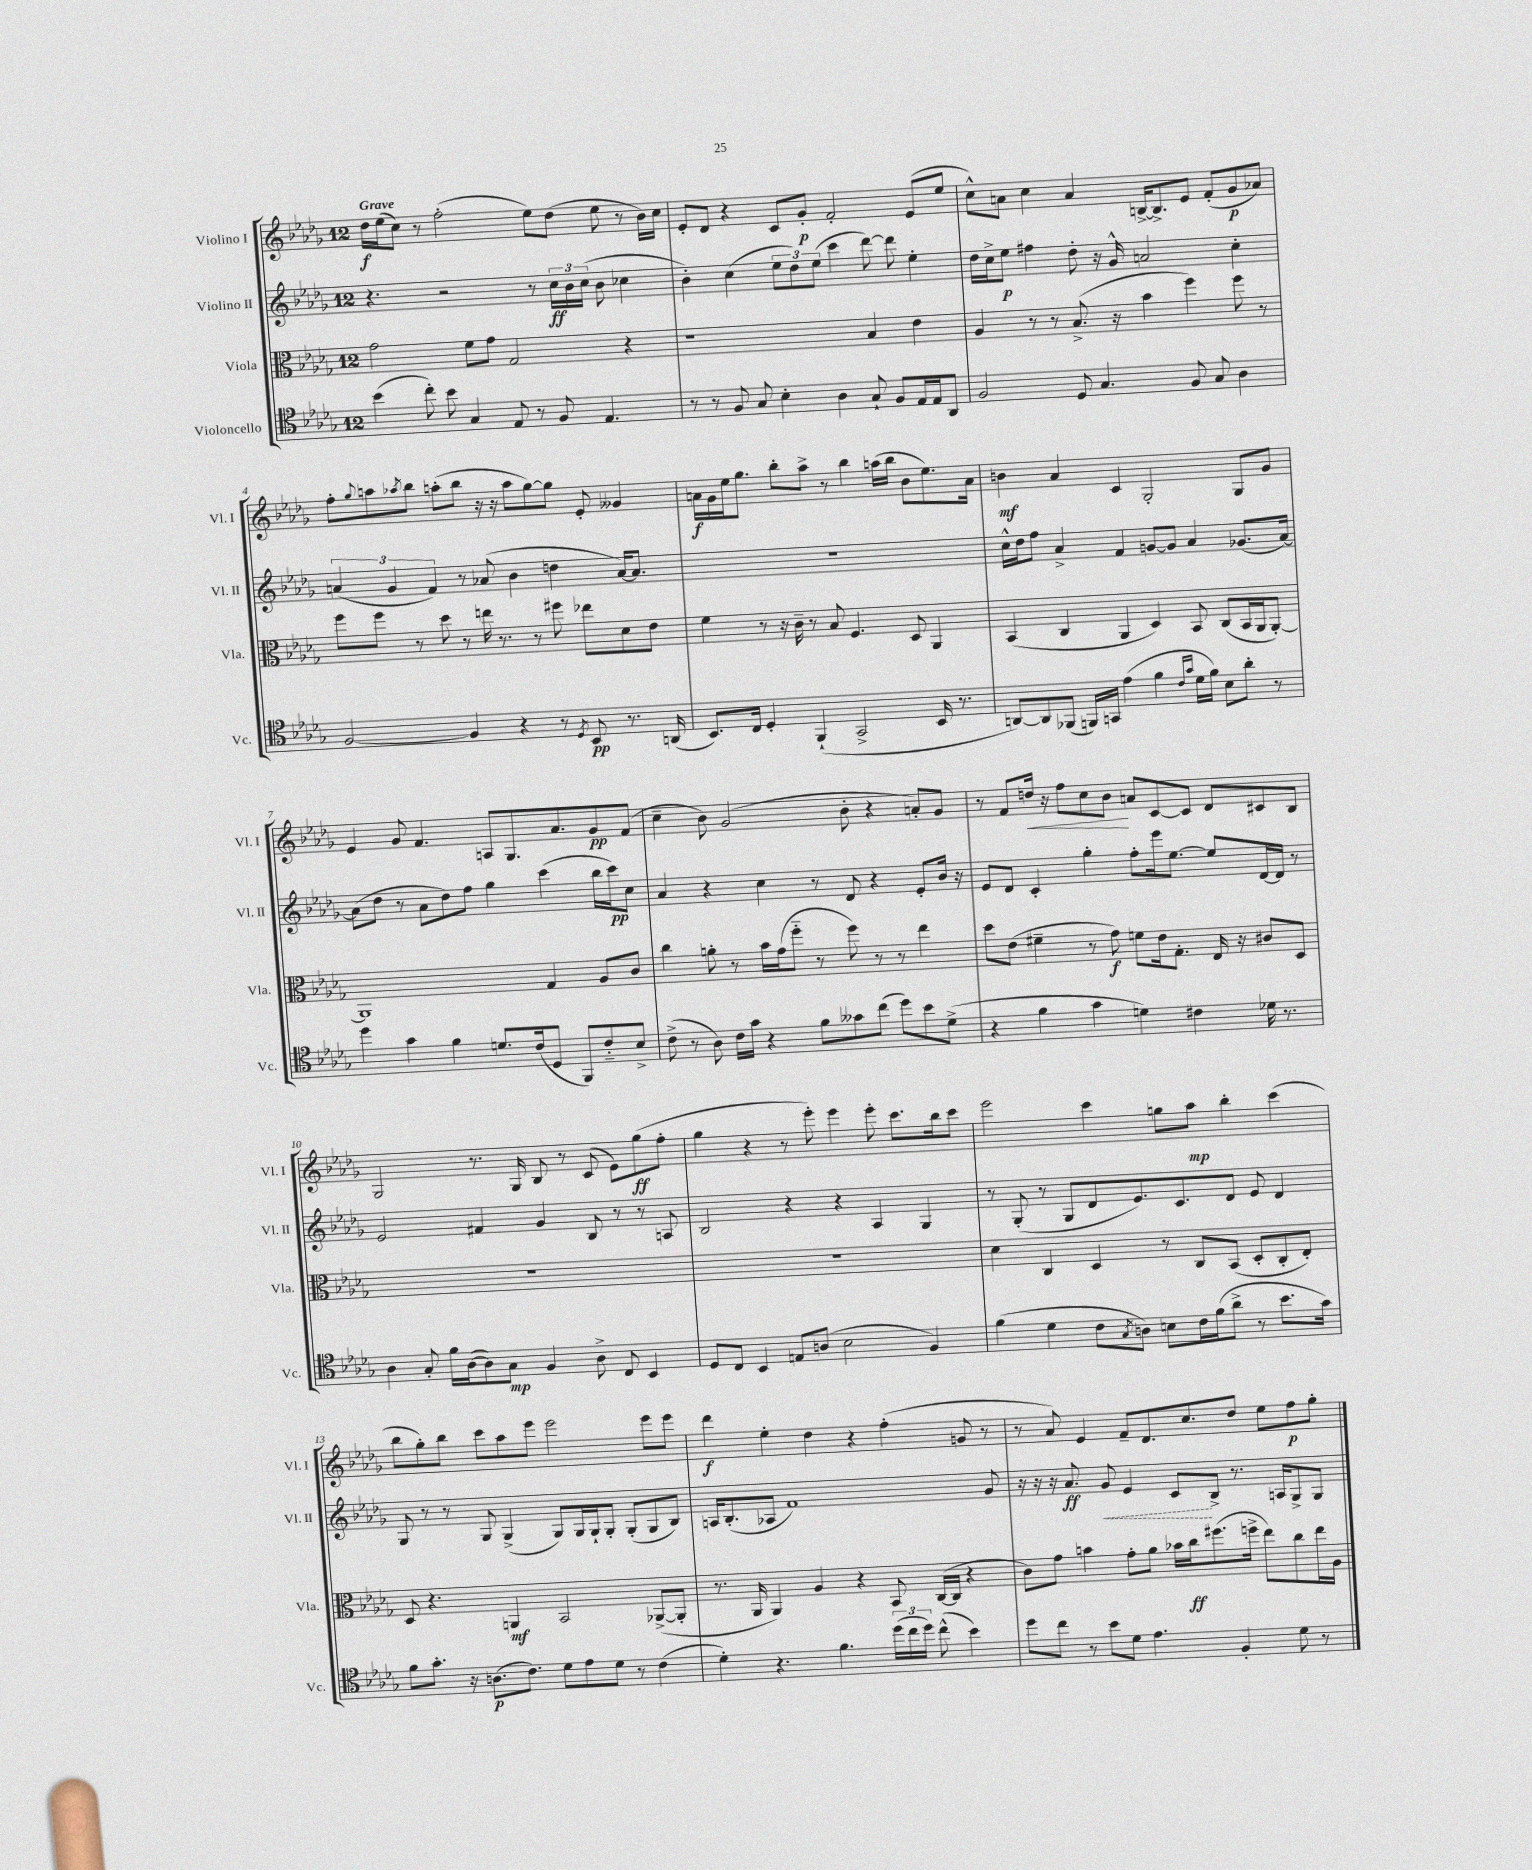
<<
\new StaffGroup <<
\new Staff = "s0" \with { instrumentName = "Violino I" shortInstrumentName = "Vl. I" } {
    \clef treble \key des \major \once \override Staff.TimeSignature.style = #'single-digit \time 12/8 \tempo "Grave"
    des''16\f ees''16( c''8) r8 f''2-.( ees''8) des''8( ees''8 r8 bes'16) c''16 |
    ees'8-. des'8 r4 c'8 ges'8-.\p f'2-. ees'8( ees''8 |
    c''8-^) a'8 c''4 a'4 b16~-> b8.-> ees'8 f'8-.( ges'8\p aes'8) |
    f''8-. \appoggiatura { ges''8 } a''8 \acciaccatura { aes''8 } bes''8 a''8-.( bes''8 r16 r16 a''8 ges''8~) ges''8 ees'8-. geses'4 |
    a'16\f ges'16 ees''16 ges''8. bes''8-. aes''8-> r8 bes''4 a''16( bes''16 bes'8 ees''8.) a'16 |
    b'4\mf aes'4 c'4 ges2-. ges8 ges'8 |
    ees'4 ges'8 f'4. a8 ges8. aes'8. ges'8\pp f'8( |
    c''4-- bes'8) ges'2( bes'8-. r4 a'8-.) ges'8 |
    r8 f'8 d''16\< r16 f''8 c''8 bes'8\! a'8 c'8~ c'8 des'8 cis'8 bes8 |
    ges2 r8. ges16 bes8 r8 c'8( ees'8) ges''8\ff( f''8-. |
    ges''4 r4 r8 ees'''8-.) ees'''4 ees'''8-. c'''8. bes''16 c'''8 |
    ees'''2 c'''4 g''8 aes''8\mp bes''4-. c'''4( |
    bes''8 ges''8-.) bes''8 c'''8 aes''8 ees'''8 ees'''2 ees'''8 ees'''8 |
    des'''4\f ees''4-. des''4 r4 f''4-.( g'8 r8 |
    r8 aes'8) ees'4 f'8-- des'8. c''8. des''8 ees''8 f''8\p ges''8-. \bar "|." |
}
\new Staff = "s1" \with { instrumentName = "Violino II" shortInstrumentName = "Vl. II" } {
    \clef treble \key des \major \once \override Staff.TimeSignature.style = #'single-digit \time 12/8
    r4. r2 r8 \tuplet 3/2 { c''16\ff bes'16 c''16( } bes'8 ces''4 |
    bes'4-.) c''4( \tuplet 3/2 { ees''8 des''8) ees''8( } c'''4 des'''8~) des'''8 ees''4-. |
    des''16 c''16-> ees''8\p fis''4 des''8-. r16 ges'16-^ a'2 c''4-. |
    \tuplet 3/2 { a'4( ges'4 f'4) } r8 aes'8( bes'4 d''4 aes'16~) aes'8. |
    R1. |
    c''16-^ des''16 f''8 aes'4-> f'4 g'8~ g'8 aes'4 ges'8.( aes'16~) |
    aes'8( des''8 r8 aes'8 des''8) f''8 ges''4 c'''4( bes''16 c'''16\pp) c''8 |
    aes'4 r4 c''4 r8 des'8 r4 ees'8-. bes'16 r16 |
    ees'8 des'8 c'4-. ges''4-. f''8-. ees'''16 ees''8.~ ees''8 des'16~ des'16 r8 |
    ees'2 fis'4 ges'4 bes8 r8 r8 a8 |
    bes2 r4 r4 aes4 ges4 |
    r8 ges8-.( r8 ges8 des'8 ees'8.) c'8. des'8 ees'8 des'4 |
    ges8 r8 r8 ges8 ges4->( ges8) ges16 ges16-! ges8-. ges8-.( ges8 bes8) |
    a16 bes8.-.( aes8 f'1) ges'8 |
    r16 r16 r16 aes'8.\ff \once \override Hairpin.style = #'dashed-line ges'8\< ees'4 c'8\! bes8-> r8. a16 ges8-> ges8 \bar "|." |
}
\new Staff = "s2" \with { instrumentName = "Viola" shortInstrumentName = "Vla." } {
    \clef alto \key des \major \once \override Staff.TimeSignature.style = #'single-digit \time 12/8
    ges'2 f'8 ges'8 ges2 r4 |
    r1 bes4 ees'4 |
    aes4 r8 r8 bes8.->( r16 bes'4 f''4) f''8 r8 |
    f''8 f''8 r8 des''8 r8 e''16 r8. r8 fis''8 ees''8 des'8 ees'8 |
    f'4 r8 r16 c'16-- r8 bes8 f4. des8 aes,4 |
    bes,4( c4 aes,4 des4) bes,8 c8( bes,16 aes,16 aes,8~-.) |
    aes,1 ges4 aes8 c'8 |
    c''4 a'8-. r8 bes'16 ges'16( f''8-_ r8 f''8) r8 r8 ees''4 |
    des''8 ees'8( fis'4-- r8 ges'8\f) f'8 ees'16 ges8.-. ees16 r16 cis'8 des8 |
    R1. |
    R1. |
    des'4 c4 des4 r8 c8 bes,8( des8-. c8-. ees8-.) |
    des8 r4. a,4\mf bes,2 aes,8~->( aes,8-. |
    r8. aes,16 aes,4) aes4 r4 bes,8 c16~( c16 r4 |
    c'8) ges'8 b'4 ges'8-. aes'8 bes'16 c''16\ff fis''8.( f''16-> ees''8) c''8 ees''16 aes16 \bar "|." |
}
\new Staff = "s3" \with { instrumentName = "Violoncello" shortInstrumentName = "Vc." } {
    \clef tenor \key des \major \once \override Staff.TimeSignature.style = #'single-digit \time 12/8
    bes'4( c''8-.) bes'8 ges4 ees8 r8 f8 ees4. |
    r8 r8 f8 ges8 bes4-. aes4 ges8-! f8 ees16 ees16 aes,8 |
    f2 des8 ges4. f8 ges8 aes4 |
    f2~ f4 r4 r8 \acciaccatura { des8 } bes,8\pp r8. a,16( |
    bes,8.) c16 des4-. f,4-!( ges,2-> bes,16 r8. |
    a,8~) a,8 fes,8( f,16) g,16 ees'4( f'4 \grace { c'16 ges'16 } des'16 f'16) bes8 aes'8-. r8 |
    des''4 ges'4 f'4 d'8. c'16( des8 f,8) c'8-_ bes8-> |
    c'8->( r8 aes8) c'16 ges'16 r4 f'8 geses'8 c''8( des''8) bes'8 des'8->( |
    r4 f'4 ges'4 d'4) cis'4 des'16 r8. |
    aes4 ges8-. f'16 aes16~( aes8) ges8\mp f4 aes8-> c8 bes,4 |
    des8 c8 bes,4 e8 a8( bes2 f4) |
    f'4( des'4 c'8 \acciaccatura { ges8 } a8) b8 c'16 f'16( aes'8-> r8 bes'8. ges'16) |
    f'8 ges'8.-. r16 a8.\p( c'8.) des'8 ees'8 des'8 r8 c'4( |
    des'4-.) r4. f'4. \tuplet 3/2 { des''16( c''16 des''16) } c''8-^( bes'4) |
    des''8 c''8 r8 bes'8 des'8 ees'4. f4-. des'8 r8 \bar "|." |
}
>>
>>
